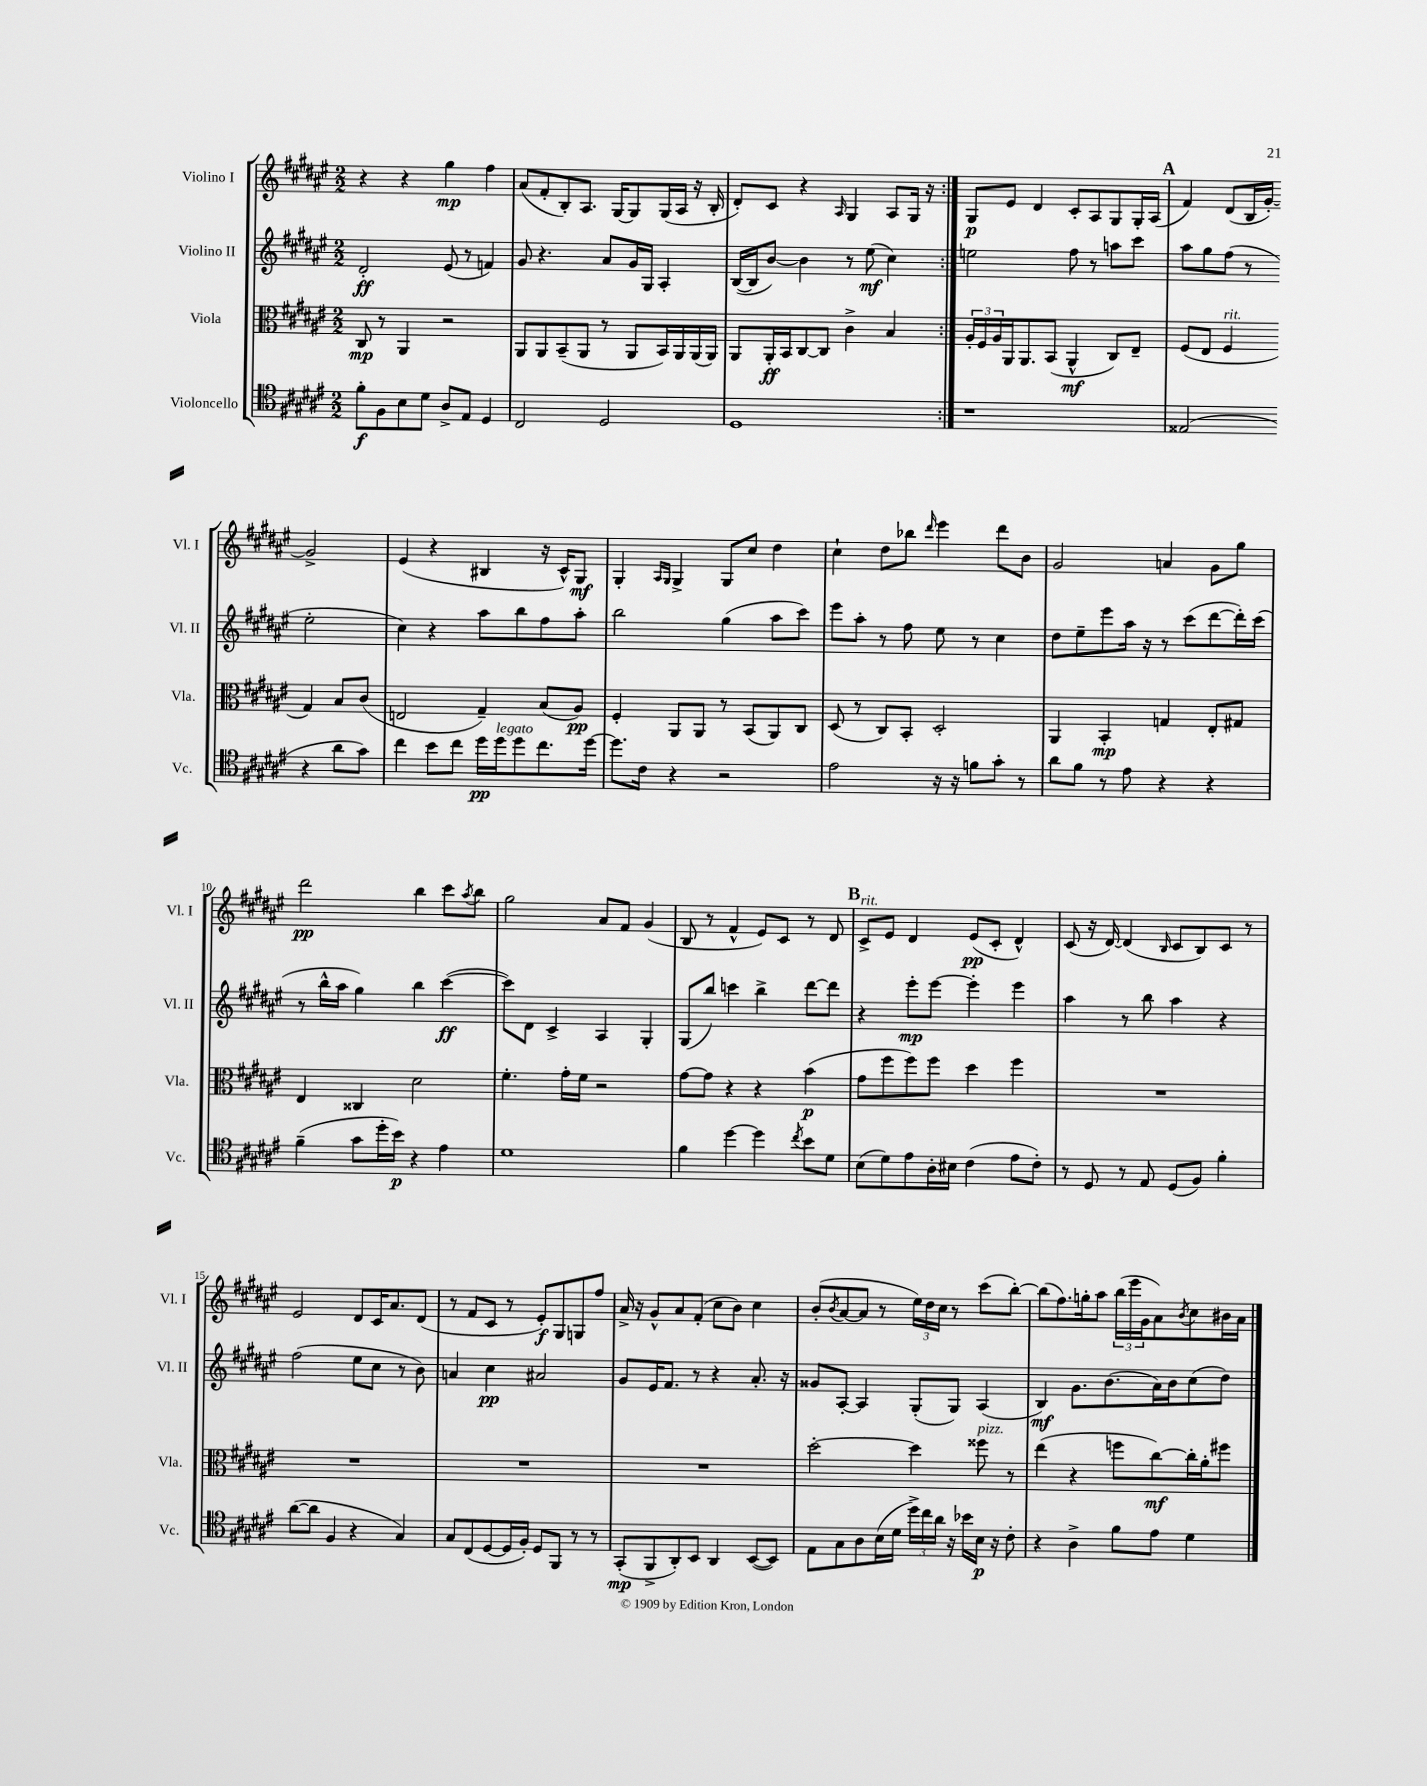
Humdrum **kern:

**kern	**dynam	**kern	**dynam	**kern	**dynam	**kern	**dynam
*part4	*part4	*part3	*part3	*part2	*part2	*part1	*part1
*staff4	*staff4	*staff3	*staff3	*staff2	*staff2	*staff1	*staff1
*I"Violoncello	*	*I"Viola	*	*I"Violino II	*	*I"Violino I	*
*I'Vc.	*	*I'Vla.	*	*I'Vl. II	*	*I'Vl. I	*
*clefC4	*	*clefC3	*	*clefG2	*	*clefG2	*
*k[f#c#g#d#a#e#]	*	*k[f#c#g#d#a#e#]	*	*k[f#c#g#d#a#e#]	*	*k[f#c#g#d#a#e#]	*
*M2/2	*	*M2/2	*	*M2/2	*	*M2/2	*
=1	=1	=1	=1	=1	=1	=1	=1
8f#'\L	f	8C#/	mp	2d#'/	ff	4r	.
8F#\	.	8r	.	.	.	.	.
8B\	.	4AA#/	.	.	.	4r	.
8d#\J	.	.	.	.	.	.	.
8A#^/L	.	2r	.	(8e#/	.	4gg#\	mp
8E#/J	.	.	.	8r	.	.	.
4D#/	.	.	.	4fn/)	.	4ff#\	.
=2	=2	=2	=2	=2	=2	=2	=2
2C#/	.	8AA#/L	.	8g#/	.	(8a#/L	.
.	.	8AA#/	.	4.r	.	8f#'/	.
.	.	(8BB~/	.	.	.	8B'/)	.
.	.	8AA#/J	.	.	.	8.A#/J	.
2D#/	.	8r	.	8a#/L	.	.	.
.	.	.	.	.	.	[16G#/KL	.
.	.	8AA#/L	.	16g#/L	.	8G#/]	.
.	.	.	.	16G#/JJ	.	.	.
.	.	16BB/L)	.	4A#'/	.	(16G#/L	.
.	.	16AA#/	.	.	.	16A#/JJ	.
.	.	(16AA#/	.	.	.	16r	.
.	.	16AA#/JJ)	.	.	.	16B'/	.
=3	=3	=3	=3	=3	=3	=3	=3
1D#	.	8AA#/L	.	([16B/LL	.	8d#'/L)	.
.	.	.	.	16B/J]	.	.	.
.	.	16AA#'/L	ff	[8b/J)	.	8c#/J	.
.	.	16BB/J	.	.	.	.	.
.	.	[8C#/	.	4b\]	.	4r	.
.	.	8C#/J]	.	.	.	.	.
.	.	.	.	.	.	16qqA#/	.
.	.	4c#^\	.	8r	.	4G#/	.
.	.	.	.	(8ee#\	mf	.	.
.	.	4B/	.	4cc#\)	.	8A#/L	.
.	.	.	.	.	.	16G#/Jk	.
.	.	.	.	.	.	16r	.
=4:|!	=4:|!	=4:|!	=4:|!	=4:|!	=4:|!	=4:|!	=4:|!
1r	.	24A#'/LL	.	2een\	.	8G#/L	p
.	.	24F#/	.	.	.	.	.
.	.	24A#/	.	.	.	.	.
.	.	16AA#/J	.	.	.	8e#/J	.
.	.	8.AA#/	.	.	.	.	.
.	.	.	.	.	.	4d#/	.
.	.	(8BB/J	.	.	.	.	.
.	.	4AA#^^/	mf	8ff#\	.	8c#'/L	.
.	.	.	.	8r	.	8A#/	.
.	.	8C#/L)	.	8aan\L	.	8G#/	.
.	.	8E#~/J	.	8ccc#\J	.	16G#'/L	.
.	.	.	.	.	.	(16A#/JJ	.
!!LO:REH:place=s1:t=A
=5	=5	=5	=5	=5	=5	=5	=5
(2E##X/	.	(8F#/L	.	8aa#\L	.	4f#/)	.
.	.	8E#/J	.	8gg#\	.	.	.
!	!	!LO:TX:a:i:t=rit.	!	!	!	!	!
.	.	4F#/	.	(8ff#\J	.	(8d#/L	.
.	.	.	.	8r	.	16B/L	.
.	.	.	.	.	.	[16g#'/JJ)	.
4r	.	4G#/)	.	2ee#'\	.	2g#^/]	.
8a#\L	.	8B/L	.	.	.	.	.
8g#\J)	.	(8c#/J	.	.	.	.	.
!!LO:LB:g=z
=6	=6	=6	=6	=6	=6	=6	=6
4cc#\	.	2En/	.	4cc#\)	.	(4e#/	.
8b\L	.	.	.	4r	.	4r	.
8cc#\J	.	.	.	.	.	.	.
16dd#\LL	pp	4G#~/)	.	8aa#\L	.	4B#X/	.
!LO:TX:a:i:t=legato	!	!	!	!	!	!	!
16dd#\J	.	.	.	.	.	.	.
8dd#\	.	.	.	8bb\	.	.	.
8.cc#\	.	(8B/L	.	8ff#\	.	16r	.
.	.	.	.	.	.	16c#^^/KL)	.
.	.	8A#/J)	pp	8aa#'\J	.	8G#/J	mf
[16dd#\Jk	.	.	.	.	.	.	.
=7	=7	=7	=7	=7	=7	=7	=7
8.dd#\L]	.	4F#'/	.	2bb\	.	4G#'/	.
16c#\Jk	.	.	.	.	.	.	.
.	.	.	.	.	.	16qqA#/LL	.
.	.	.	.	.	.	16qqG#/JJ	.
4r	.	8AA#/L	.	.	.	4G#^/	.
.	.	8AA#/J	.	.	.	.	.
2r	.	8r	.	(4gg#\	.	8G#/L	.
.	.	(8BB/L	.	.	.	8cc#/J	.
.	.	8AA#/)	.	8aa#\L	.	4dd#\	.
.	.	8C#/J	.	8ccc#\J)	.	.	.
=8	=8	=8	=8	=8	=8	=8	=8
2e#\	.	(8D#/	.	8eee#\L	.	4cc#`\	.
.	.	8r	.	8aa#'\J	.	.	.
.	.	8C#/L)	.	8r	.	8dd#\L	.
.	.	8BB'/J	.	8ff#\	.	8bb-X\J	.
.	.	.	.	.	.	16qqddd#/	.
16r	.	2D#'/	.	8ee#\	.	4eee#\	.
16r	.	.	.	.	.	.	.
8fn\L	.	.	.	8r	.	.	.
8g#'\J	.	.	.	4cc#\	.	8ddd#\L	.
8r	.	.	.	.	.	8b\J	.
=9	=9	=9	=9	=9	=9	=9	=9
8a#\L	.	4AA#/	.	8dd#\L	.	2g#/	.
8f#\J	.	.	.	8ee#~\	.	.	.
8r	.	4BB'/	mp	8eee#\	.	.	.
8e#\	.	.	.	16aa#\Jk	.	.	.
.	.	.	.	16r	.	.	.
4r	.	4Gn/	.	8r	.	4an/	.
.	.	.	.	(8ccc#\L	.	.	.
4r	.	8E#'/L	.	[8ddd#\	.	8g#\L	.
.	.	8G#X/J	.	16ddd#'\L])	.	8gg#\J	.
.	.	.	.	(16ccc#\JJ	.	.	.
!!LO:LB:g=z
=10	=10	=10	=10	=10	=10	=10	=10
(4f#~\	.	4E#/	.	8r	.	2ddd#\	pp
.	.	.	.	16bb^^\LL	.	.	.
.	.	.	.	16aa#\JJ	.	.	.
8g#\L	.	4C##X/	.	4gg#\)	.	.	.
16dd#'\L	.	.	.	.	.	.	.
16b\JJ)	p	.	.	.	.	.	.
4r	.	2d#\	.	4bb\	.	4bb\	.
4e#\	.	.	.	([4ccc#\	ff	8ccc#\L	.
.	.	.	.	.	.	8qaa#/	.
.	.	.	.	.	.	8bb\J	.
=11	=11	=11	=11	=11	=11	=11	=11
1d#	.	4.f#'\	.	8ccc#\L])	.	2gg#\	.
.	.	.	.	8d#\J	.	.	.
.	.	.	.	4c#^/	.	.	.
.	.	16g#'\LL	.	.	.	.	.
.	.	16f#\JJ	.	.	.	.	.
.	.	2r	.	4A#/	.	8a#/L	.
.	.	.	.	.	.	8f#/J	.
.	.	.	.	4G#'/	.	(4g#/	.
=12	=12	=12	=12	=12	=12	=12	=12
4f#\	.	[8g#\L	.	(8G#/L	.	8B/	.
.	.	8g#\J]	.	8bb/J)	.	8r	.
[4dd#\	.	4r	.	4cccn\	.	4f#^^/	.
4dd#\]	.	4r	.	4bb^\	.	8e#/L)	.
.	.	.	.	.	.	8c#/J	.
8qcc#/	.	.	.	.	.	.	.
8b\L	.	(4b\	p	[8ddd#\L	.	8r	.
8d#\J	.	.	.	8ddd#\J]	.	8d#/	.
!!LO:REH:place=s1:t=B
=13	=13	=13	=13	=13	=13	=13	=13
!	!	!	!	!	!	!LO:TX:a:i:t=rit.	!
(8B\L	.	8g#\L	.	4r	.	8c#^/L	.
8d#\)	.	8ff#\	.	.	.	8e#/J	.
8e#\	.	8ff#\)	.	8eee#'\L	mp	4d#/	.
16A#'\L	.	8ff#\J	.	[8eee#\J	.	.	.
16B#X\JJ	.	.	.	.	.	.	.
(4c#\	.	4dd#\	.	4eee#'\]	.	(8e#/L	pp
.	.	.	.	.	.	8c#'/J	.
8e#\L	.	4ff#\	.	4eee#\	.	4d#^^/)	.
8c#'\J)	.	.	.	.	.	.	.
=14	=14	=14	=14	=14	=14	=14	=14
8r	.	1r	.	4aa#\	.	(8c#/	.
8D#/	.	.	.	.	.	16r	.
.	.	.	.	.	.	[16d#/)	.
8r	.	.	.	8r	.	(4d#/]	.
8E#/	.	.	.	8bb\	.	.	.
.	.	.	.	.	.	16qqB/	.
(8D#/L	.	.	.	4aa#\	.	8c#/L	.
8F#/J)	.	.	.	.	.	8B/)	.
4f#'\	.	.	.	4r	.	8c#/J	.
.	.	.	.	.	.	8r	.
!!LO:LB:g=z
=15	=15	=15	=15	=15	=15	=15	=15
([8a#\L	.	1r	.	(2ff#\	.	2e#/	.
8a#\J]	.	.	.	.	.	.	.
4F#/	.	.	.	.	.	.	.
4r	.	.	.	8ee#\L	.	8d#/L	.
.	.	.	.	8cc#\J	.	16c#/K	.
.	.	.	.	.	.	8.a#/	.
4G#/)	.	.	.	8r	.	.	.
.	.	.	.	8b\)	.	(8d#/J	.
=16	=16	=16	=16	=16	=16	=16	=16
8G#/L	.	1r	.	4an/	.	8r	.
(8C#/	.	.	.	.	.	8f#/L	.
[8D#/	.	.	.	4cc#\	pp	8c#/J	.
16D#/L]	.	.	.	.	.	8r	.
16F#'/JJ)	.	.	.	.	.	.	.
8D#/L	.	.	.	2a#X/	.	8e#'/L)	f
8FF#/J	.	.	.	.	.	8G#/	.
8r	.	.	.	.	.	8Gn/	.
8r	.	.	.	.	.	8ff#/J	.
=17	=17	=17	=17	=17	=17	=17	=17
(8GG#'/L	mp	1r	.	8g#/L	.	16a#^/	.
.	.	.	.	.	.	16r	.
8FF#^/	.	.	.	16e#/K	.	8g#^^/L	.
.	.	.	.	8.f#/J	.	.	.
8AA#'/)	.	.	.	.	.	8a#/	.
8BB/J	.	.	.	8r	.	(8f#'/J	.
4AA#/	.	.	.	4r	.	8cc#\L	.
.	.	.	.	.	.	8b\J)	.
([8BB/L	.	.	.	8.a#'/	.	4cc#\	.
8BB/J])	.	.	.	.	.	.	.
.	.	.	.	16r	.	.	.
=18	=18	=18	=18	=18	=18	=18	=18
8E#\L	.	[2dd#'\	.	8g##X/L	.	(8b'/L	.
.	.	.	.	.	.	8qb/	.
8G#\	.	.	.	[8A#'/J	.	[8a#/	.
8A#\	.	.	.	4A#/]	.	8a#/J]	.
(16B\L	.	.	.	.	.	8r	.
16d#\JJ	.	.	.	.	.	.	.
24dd#^\LL)	.	4dd#\]	.	(8G#'/L	.	24ee#\LL)	.
24cc#\	.	.	.	.	.	24dd#\	.
24a#\JJ	.	.	.	.	.	24cc#\JJ	.
16r	.	.	.	8G#/J)	.	8r	.
16b-X\LL	.	.	.	.	.	.	.
!	!	!LO:TX:a:i:t=pizz.	!	!	!	!	!
16B\JJ	p	8ff##X\	.	(4A#/	.	(8ccc#\L	.
16r	.	.	.	.	.	.	.
8c#'\	.	8r	.	.	.	[8bb'\J)	.
=19	=19	=19	=19	=19	=19	=19	=19
4r	.	(4ee#\	.	4B/)	mf	(8bb\L]	.
.	.	.	.	.	.	8.ff#\)	.
4A#^\	.	4r	.	8.g#\L	.	.	.
.	.	.	.	.	.	16ggn'\k	.
.	.	.	.	.	.	8aa#\J	.
.	.	.	.	(8.b\	.	.	.
8f#\L	.	8ffn\L	.	.	.	(24bb\LL	.
.	.	.	.	.	.	24eee#\	.
.	.	.	.	.	.	24g#\J	.
8e#\J	.	[8cc#\)	mf	16a#\L)	.	8a#\)	.
.	.	.	.	16b\J	.	.	.
.	.	.	.	.	.	8qb/	.
4d#\	.	16cc#'\L]	.	(8cc#\	.	8cc#\	.
.	.	16a#'\J	.	.	.	.	.
.	.	8ff#X\J	.	8dd#\J)	.	16b#X\L	.
.	.	.	.	.	.	16a#\JJ	.
==	==	==	==	==	==	==	==
*-	*-	*-	*-	*-	*-	*-	*-
